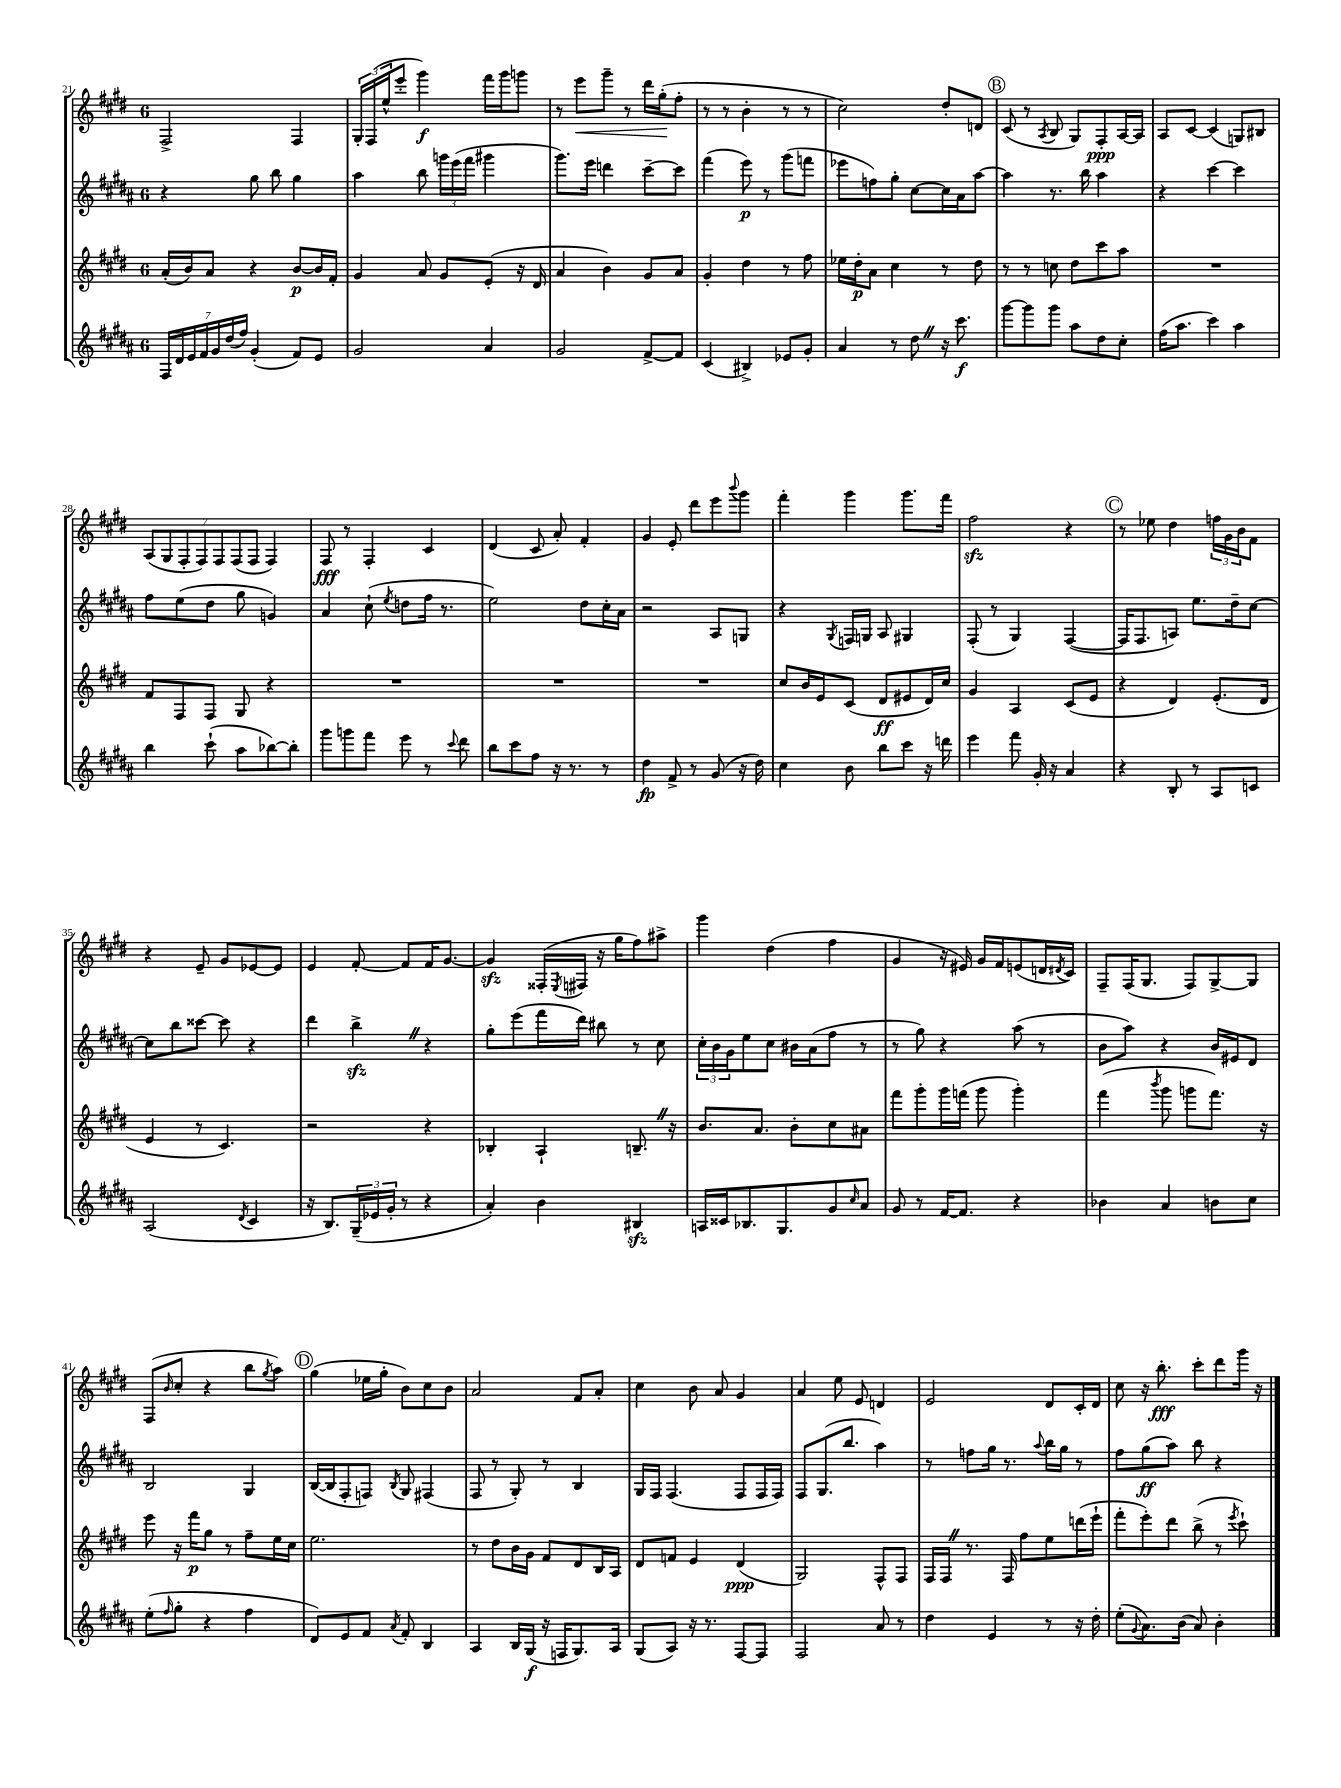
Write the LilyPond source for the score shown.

<<
\new StaffGroup <<
\new Staff = "s0" {
    \clef treble \key e \major \once \override Staff.TimeSignature.style = #'single-digit \time 6/8
    fis2-> fis4 |
    \tuplet 3/2 { gis16-. fis16( e''16-^ } e'''8-. gis'''4\f) fis'''16 gis'''16 g'''8 |
    r8 e'''8\< gis'''8-- r8 dis'''16 gis''16-.\!( fis''8-. |
    r8 r8 b'4-. r8 r8 |
    cis''2) dis''8-. d'8 |
    \mark \markup { \circle "B" } cis'8( r8 \acciaccatura { a8 } b8 gis8) fis8-.\ppp a16~ a16 |
    a8 cis'8~ cis'4( g8) bis8 |
    \tuplet 7/4 { a8( gis8 fis8-. fis8) fis8 fis8( fis8 } fis4) |
    fis8\fff r8 fis4-. cis'4 |
    dis'4( cis'8 a'8-.) fis'4-. |
    gis'4 e'8-. dis'''8 e'''8 \appoggiatura { b'''8 } gis'''8 |
    fis'''4-. gis'''4 gis'''8. fis'''16 |
    fis''2\sfz r4 |
    \mark \markup { \circle "C" } r8 ees''8 dis''4 \tuplet 3/2 { f''16 gis'16 b'16 } fis'8 |
    r4 e'8-- gis'8 ees'8~ ees'8 |
    e'4 fis'8~-. fis'8 fis'16 gis'8.~ |
    gis'4\sfz fisis16-.( \acciaccatura { e8 } fis16 r16 gis''16 fis''8) ais''8-> |
    gis'''4 dis''4( fis''4 |
    gis'4 r16 eis'16) gis'16 fis'16 e'8( d'16 \acciaccatura { dis'8 } cis'16) |
    fis8-- fis16( gis8. fis8) gis8~-> gis8 |
    fis8( \grace { b'16 } cis''8-. r4 b''8 \acciaccatura { gis''8 } a''8) |
    \mark \markup { \circle "D" } gis''4( ees''16 gis''16-. b'8) cis''8 b'8 |
    a'2 fis'8 a'8-. |
    cis''4 b'8 a'8 gis'4 |
    a'4 e''8 e'8 d'4 |
    e'2 dis'8 cis'16-. dis'16 |
    cis''8 r16 b''8.-.\fff cis'''8-. dis'''8 gis'''16 r16 \bar "|." |
}
\new Staff = "s1" {
    \clef treble \key b \major \once \override Staff.TimeSignature.style = #'single-digit \time 6/8
    r4 gis''8 b''8 gis''4 |
    ais''4 b''8 \tuplet 3/2 { g'''16 e'''16( fis'''16 } gis'''4 |
    gis'''8.) e'''16 d'''4 cis'''8~-- cis'''8 |
    fis'''4( e'''8\p) r8 gis'''8( f'''8 |
    ees'''8 f''8) gis''8-. cis''8~ cis''16 ais'16 ais''8~ |
    \mark \markup { \circle "B" } ais''4 r8. b''16 ais''4 |
    r4 cis'''4~ cis'''4 |
    fis''8 e''8( dis''8 gis''8 g'4) |
    ais'4 cis''8-!( \acciaccatura { e''8 } d''8 fis''16 r8. |
    e''2) dis''8 cis''16-. ais'16 |
    r2 ais8 g8 |
    r4 \acciaccatura { gis8 } f16 g16 ais8 gis4 |
    fis8-.( r8 gis4) fis4~( |
    \mark \markup { \circle "C" } fis16 fis8. a8) e''8. dis''16-- cis''8~ |
    cis''8 b''8 cisis'''8~ cisis'''8 r4 |
    dis'''4 b''4->\sfz \once \override BreathingSign.text = \markup { \musicglyph "scripts.caesura.straight" } \breathe r4 |
    gis''8-. e'''8( fis'''16 dis'''16) bis''8 r8 cis''8 |
    \tuplet 3/2 { cis''16-. b'16 gis'16 } e''8 cis''8 bis'16 ais'16( fis''8 r8 |
    r8 gis''8) r4 ais''8( r8 |
    b'8 ais''8) r4 b'16 eis'16 dis'8 |
    b2 gis4 |
    \mark \markup { \circle "D" } b16~( b16 fis8-. f8) \acciaccatura { b8 } gis8 fis4( |
    fis8 r8 gis8-.) r8 b4 |
    gis16 fis16 fis4.( fis8 fis16 fis16) |
    fis8 gis8.( b''8. ais''4) |
    r8 f''8 gis''16 r8. \appoggiatura { ais''8 } b''16 gis''16 r8 |
    fis''8 gis''8\ff( ais''8) b''8 r4 \bar "|." |
}
\new Staff = "s2" {
    \clef treble \key e \major \once \override Staff.TimeSignature.style = #'single-digit \time 6/8
    a'16-.( b'16) a'8 r4 b'8~\p b'16 fis'16-. |
    gis'4 a'8 gis'8 e'8-.( r16 dis'16 |
    a'4 b'4) gis'8 a'8 |
    gis'4-. dis''4 r8 fis''8 |
    ees''16 dis''16-.\p a'8 cis''4 r8 dis''8 |
    \mark \markup { \circle "B" } r8 r8 c''8 dis''8 cis'''8 a''8 |
    R2. |
    fis'8 fis8 fis8 gis8 r4 |
    R2. |
    R2. |
    R2. |
    cis''8 b'16 e'16 cis'8( dis'8\ff eis'8 dis'16) cis''16 |
    gis'4 a4 cis'8( e'8 |
    \mark \markup { \circle "C" } r4 dis'4) e'8.-.( dis'16 |
    e'4 r8 cis'4.) |
    r2 r4 |
    bes4-. a4-! b8.-- \once \override BreathingSign.text = \markup { \musicglyph "scripts.caesura.straight" } \breathe r16 |
    b'8. a'8. b'8-. cis''8 ais'8 |
    fis'''8 gis'''8-. gis'''16 f'''16( gis'''8 gis'''4-.) |
    fis'''4( \acciaccatura { b'''8 } gis'''8 g'''8 fis'''8.) r16 |
    e'''8 r16 fis'''16\p gis''8 r8 fis''8-- e''16 cis''16 |
    \mark \markup { \circle "D" } e''2. |
    r8 dis''8 b'16 gis'16 fis'8 dis'8 b16 a16 |
    dis'8 f'8 e'4 dis'4\ppp( |
    gis2) fis8-^ fis8 |
    fis16 fis16 \once \override BreathingSign.text = \markup { \musicglyph "scripts.caesura.straight" } \breathe r8. fis16 fis''8 e''8 d'''16( e'''16-! |
    fis'''8-. e'''8-.) dis'''8 b''8->( r8 \acciaccatura { e'''8 } cis'''8-!) \bar "|." |
}
\new Staff = "s3" {
    \clef treble \key b \major \once \override Staff.TimeSignature.style = #'single-digit \time 6/8
    \tuplet 7/4 { fis16 dis'16 e'16 fis'16 gis'16 dis''16( fis''16) } gis'4-.( fis'8) e'8 |
    gis'2 ais'4 |
    gis'2 fis'8~-> fis'8 |
    cis'4( bis4->) ees'8 gis'8-. |
    ais'4 r8 dis''8 \once \override BreathingSign.text = \markup { \musicglyph "scripts.caesura.straight" } \breathe r16 cis'''8.\f |
    \mark \markup { \circle "B" } gis'''8~ gis'''8 gis'''8 ais''8 dis''8 cis''8-. |
    fis''16( ais''8. cis'''4) ais''4 |
    b''4 cis'''8-!( ais''8 bes''8~) bes''8-. |
    gis'''8 g'''8 fis'''8 e'''8 r8 \appoggiatura { cis'''8 } dis'''8 |
    b''8 cis'''8 fis''8 r16 r8. r8 |
    dis''4\fp fis'8-> r8 gis'8( r16 dis''16) |
    cis''4 b'8 b''8 cis'''8 r16 d'''16 |
    e'''4 fis'''8 gis'16-. r16 ais'4 |
    \mark \markup { \circle "C" } r4 b8-. r8 ais8 c'8 |
    ais2( \acciaccatura { dis'8 } cis'4 |
    r16 b8.) \tuplet 3/2 { gis16--( ees'16 gis'16-. } r8 r4 |
    ais'4-.) b'4 bis4\sfz |
    a16 cisis'16 bes8. gis8. gis'8 \grace { cis''16 } ais'8 |
    gis'8 r8 fis'16~ fis'8. r4 |
    bes'4 ais'4 b'8 cis''8 |
    e''8-.( \grace { fis''16 } gis''8-. r4 fis''4 |
    \mark \markup { \circle "D" } dis'8) e'8 fis'8 \acciaccatura { ais'8 } fis'8-. b4 |
    ais4 b16 gis16\f( r16 f16 gis8.) ais16 |
    gis8( ais8) r16 r8. fis8~ fis8 |
    fis2 ais'8 r8 |
    dis''4 e'4 r8 r16 dis''16-. |
    e''8-.( \appoggiatura { gis'8 } ais'8.) b'16( ais'8) b'4-. \bar "|." |
}
>>
>>
\layout { \context { \Score currentBarNumber = #21 } }
